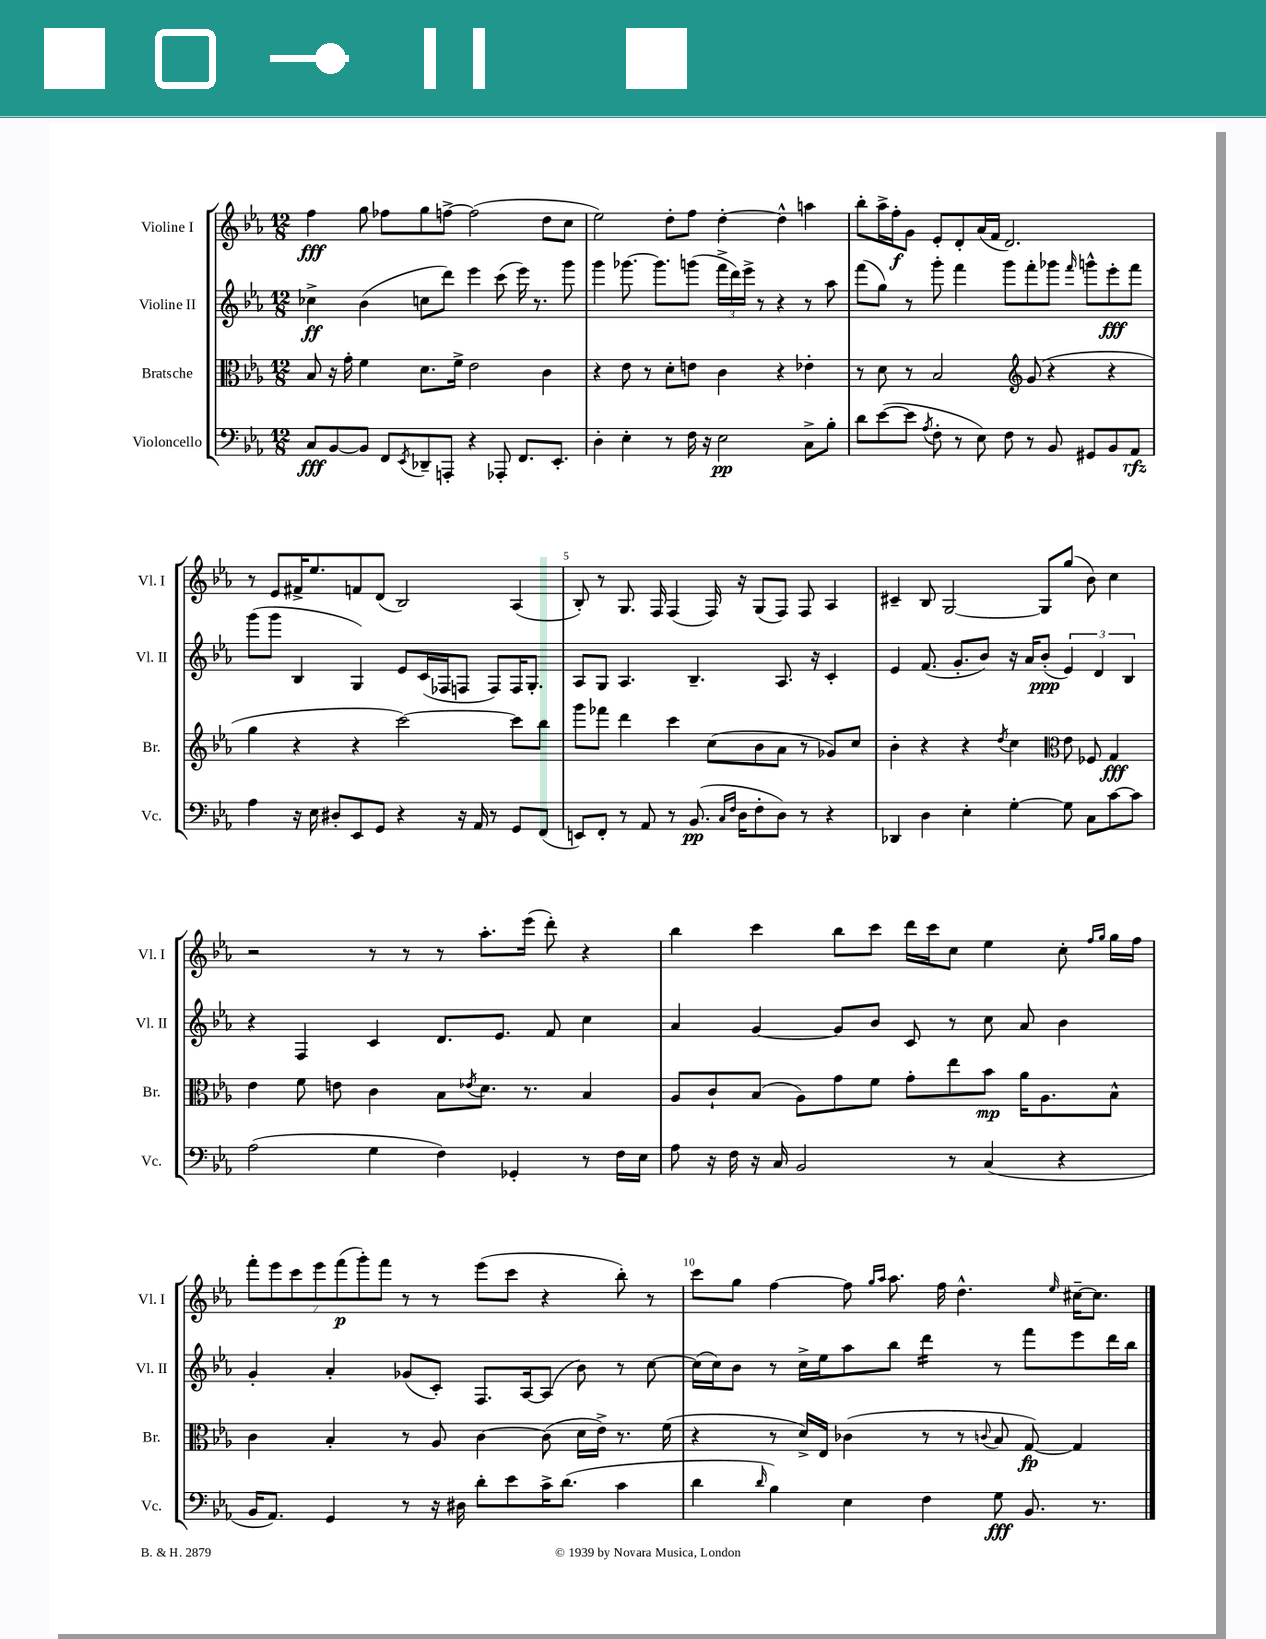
<<
\new StaffGroup <<
\new Staff = "s0" \with { instrumentName = "Violine I" shortInstrumentName = "Vl. I" } {
    \clef treble \key ees \major \numericTimeSignature \time 12/8
    f''4\fff g''8 fes''8 g''8 f''8~-> f''2( d''8 c''8 |
    ees''2) d''8-. f''8 d''4~-. d''4-^ a''4 |
    bes''8-. aes''16-> f''16-.\f g'8 ees'8-. d'8-. aes'16( f'16 d'2.) |
    r8 ees'8 fis'16-> ees''8. f'8 d'8( bes2) aes4( |
    bes8-.) r8 g8. f16 f4( f16) r16 g8( f8) f8 aes4 |
    cis'4-- bes8 g2~ g8 g''8( bes'8) c''4 |
    r2 r8 r8 r8 aes''8.-. ees'''16( d'''8-.) r4 |
    bes''4 c'''4 bes''8 c'''8 d'''16 c'''16 c''8 ees''4 c''8-. \grace { f''16 g''16 } g''16 f''16 |
    \tuplet 7/4 { f'''8-. ees'''8 c'''8 ees'''8 f'''8\p( g'''8-.) f'''8 } r8 r8 ees'''8( c'''8 r4 bes''8-.) r8 |
    c'''8 g''8 f''4~ f''8 \grace { g''16 aes''16 } aes''8. f''16 d''4.-^ \grace { ees''16 } cis''16~-- cis''8. \bar "|." |
}
\new Staff = "s1" \with { instrumentName = "Violine II" shortInstrumentName = "Vl. II" } {
    \clef treble \key ees \major \numericTimeSignature \time 12/8
    ces''4->\ff bes'4( c''8 d'''8) ees'''4 c'''8( ees'''16) r8. g'''8 |
    g'''4 ges'''8.~ ges'''8. g'''8( \tuplet 3/2 { f'''16-> d'''16) ees'''16-> } r8 r4 r8 aes''8 |
    f'''8( g''8) r8 g'''8-. f'''4 g'''8 f'''8-. ges'''8 \grace { f'''16 } g'''8-^ ees'''8-.\fff f'''8 |
    g'''8( g'''8 bes4 g4) ees'8 c'16( fes16 f8 f8) f16 g8.-. |
    aes8 g8 aes4. bes4.-- aes8. r16 c'4-. |
    ees'4 f'8.( g'8.-. bes'8) r16 aes'16 bes'8-.\ppp( \tuplet 3/2 { ees'4) d'4 bes4 } |
    r4 f4 c'4 d'8. ees'8. f'8 c''4 |
    aes'4 g'4~ g'8 bes'8 c'8 r8 c''8 aes'8 bes'4 |
    g'4-. aes'4-. ges'8( c'8-.) f8. aes16~ aes8( bes'8) r8 c''8~ |
    c''16( c''16) bes'8 r8 c''16-> ees''16 aes''8 bes''8 d'''4:16 r8 f'''8 ees'''8 d'''16 bes''16 \bar "|." |
}
\new Staff = "s2" \with { instrumentName = "Bratsche" shortInstrumentName = "Br." } {
    \clef alto \key ees \major \numericTimeSignature \time 12/8
    bes8 r16 g'16-. f'4 d'8. f'16-> ees'2 c'4 |
    r4 ees'8 r8 d'8-. e'8 c'4 r4 ees'4-. |
    r8 d'8 r8 bes2 \clef treble g'8( r4 r4 |
    g''4 r4 r4 c'''2~) c'''8 bes''8 |
    g'''8 fes'''8 d'''4 c'''4 c''8( bes'8 aes'8 r8 ges'8) c''8 |
    bes'4-. r4 r4 \acciaccatura { d''8 } c''4 \clef alto ees'8 fes8 g4\fff |
    ees'4 f'8 e'8 c'4 bes8 \acciaccatura { ees'8 } d'8. r8. bes4 |
    aes8 c'8-! bes8( aes8) g'8 f'8 g'8-. ees''8 bes'8\mp aes'16 aes8. bes8-^ |
    c'4 bes4-. r8 aes8 c'4~ c'8( d'16 ees'16->) r8. f'16( |
    r4 r8 d'16->) ees16 ces'4( r8 r8 \appoggiatura { c'8 } bes8 g8~\fp) g4 \bar "|." |
}
\new Staff = "s3" \with { instrumentName = "Violoncello" shortInstrumentName = "Vc." } {
    \clef bass \key ees \major \numericTimeSignature \time 12/8
    c8\fff bes,8~ bes,8 f,8 \acciaccatura { ees,8 } des,8-- a,,8-. r4 aes,,8-. f,8. ees,8.-. |
    d4-. ees4-. r8 f16 r16 ees2\pp c8-> bes8-. |
    d'8 ees'8~( ees'8 \acciaccatura { aes8 } f8-. r8 ees8) f8 r8 bes,8 gis,8 bes,8 aes,8\rfz |
    aes4 r16 ees16 dis8-. ees,8 g,8 r4 r16 aes,16 r8 g,8 f,8( |
    e,8) f,8-. r8 aes,8 r8 bes,8.\pp( \grace { c16 f16 } d16 f8-. d8) r8 r4 |
    des,4 d4 ees4-. g4~-. g8 c8 c'8~ c'8 |
    aes2( g4 f4) ges,4-. r8 f16 ees16 |
    aes8 r16 f16 r16 c16 bes,2 r8 c4( r4 |
    bes,16 aes,8.) g,4 r8 r16 dis16 d'8-. ees'8 c'16-> d'8.( c'4 |
    d'4 \grace { d'16 } bes4) ees4 f4 g8\fff bes,8. r8. \bar "|." |
}
>>
>>
\layout { \context { \Score \override BarNumber.break-visibility = ##(#f #t #t) barNumberVisibility = #(every-nth-bar-number-visible 5) } }
